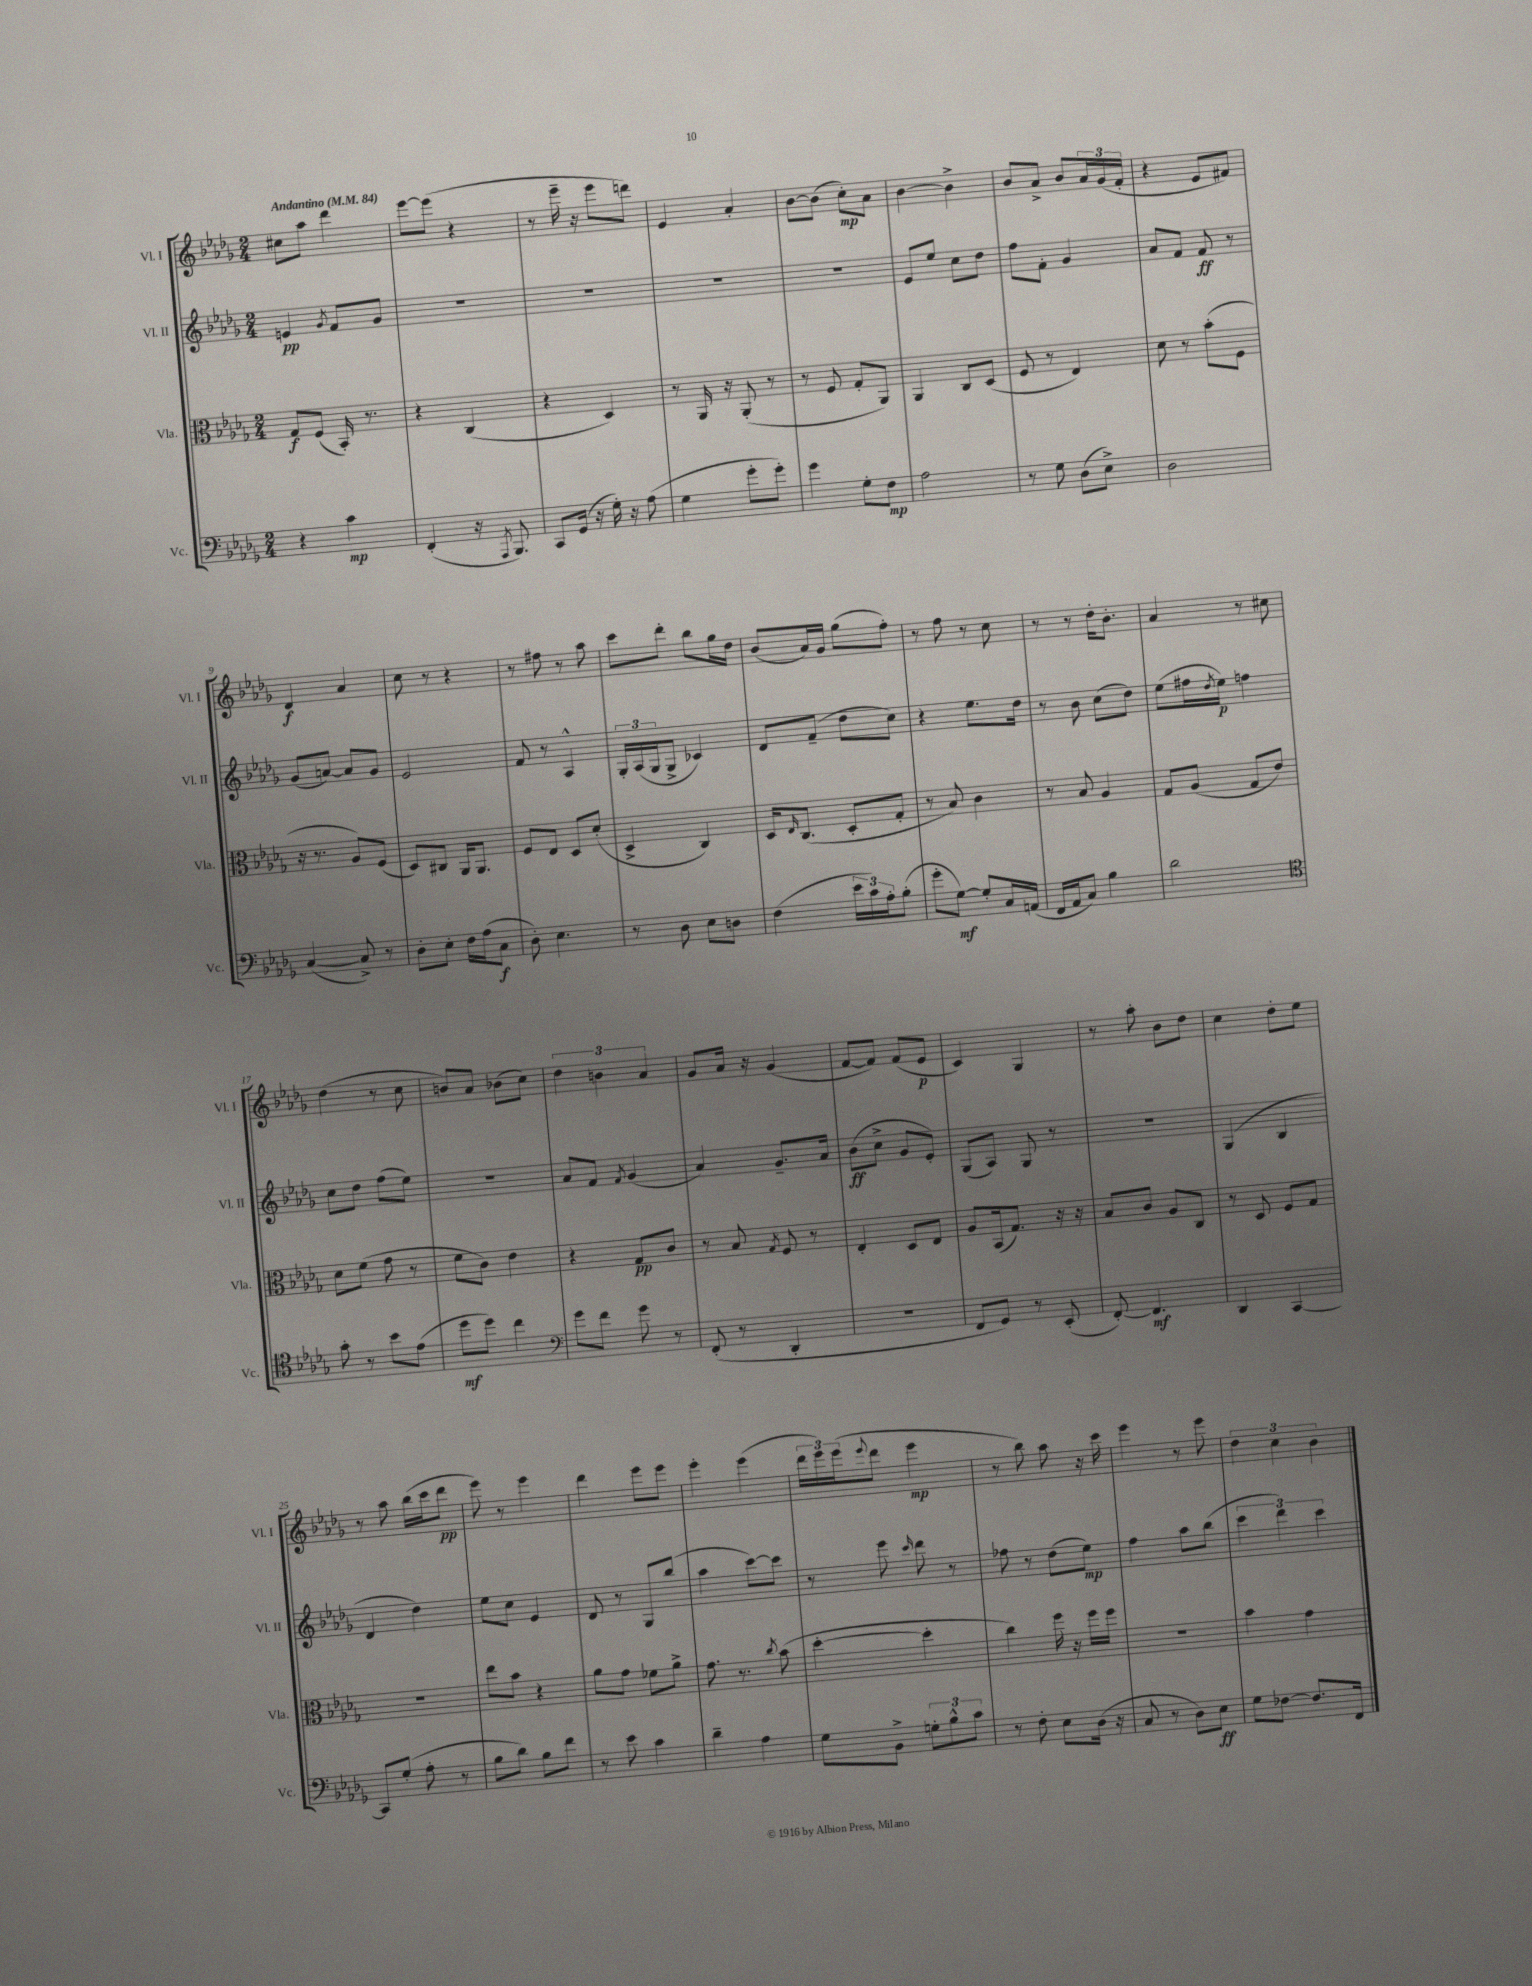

**kern	**dynam	**kern	**dynam	**kern	**dynam	**kern	**dynam
*part4	*part4	*part3	*part3	*part2	*part2	*part1	*part1
*staff4	*staff4	*staff3	*staff3	*staff2	*staff2	*staff1	*staff1
*I"Vc.	*	*I"Vla.	*	*I"Vl. II	*	*I"Vl. I	*
*I'Vc.	*	*I'Vla.	*	*I'Vl. II	*	*I'Vl. I	*
*clefF4	*	*clefC3	*	*clefG2	*	*clefG2	*
*k[b-e-a-d-g-]	*	*k[b-e-a-d-g-]	*	*k[b-e-a-d-g-]	*	*k[b-e-a-d-g-]	*
*M2/4	*	*M2/4	*	*M2/4	*	*M2/4	*
*MM84	*	*MM84	*	*MM84	*	*MM84	*
=1	=1	=1	=1	=1	=1	=1	=1
!	!	!	!	!	!	!LO:TX:a:B:t=Andantino	!
4r	.	8G-/L	f	4en/	pp	8cc#X\L	.
.	.	(8F/J	.	.	.	8aa-\J	.
.	.	.	.	8qg-/	.	.	.
4c\	mp	16BB-'/)	.	8f/L	.	4ddd-\	.
.	.	8.r	.	.	.	.	.
.	.	.	.	8g-/J	.	.	.
=2	=2	=2	=2	=2	=2	=2	=2
(4FF'/	.	4r	.	2r	.	[8eee-\L	.
.	.	.	.	.	.	(8eee-\J]	.
16r	.	(4C/	.	.	.	4r	.
8qAAA-/	.	.	.	.	.	.	.
8.BBB-/)	.	.	.	.	.	.	.
=3	=3	=3	=3	=3	=3	=3	=3
8CC/L	.	4r	.	2r	.	8r	.
(16GG-/Jk	.	.	.	.	.	16eee-~\	.
16r	.	.	.	.	.	16r	.
16G-'\)	.	4D-/)	.	.	.	8eee-\L	.
16r	.	.	.	.	.	.	.
(8A-\	.	.	.	.	.	8dddn\J)	.
=4	=4	=4	=4	=4	=4	=4	=4
4G-\	.	8r	.	2r	.	4e-/	.
.	.	16AA-/	.	.	.	.	.
.	.	16r	.	.	.	.	.
8g-'\L	.	(8AA-'/	.	.	.	4a-'/	.
8g-'\J)	.	8r	.	.	.	.	.
=5	=5	=5	=5	=5	=5	=5	=5
4g-\	.	8r	.	2r	.	[8b-\L	.
.	.	8F/	.	.	.	(8b-\J]	.
8G-'\L	.	8G-'/L	.	.	.	8cc'\L)	mp
8F\J	mp	8AA-/J)	.	.	.	8a-\J	.
=6	=6	=6	=6	=6	=6	=6	=6
2A-\	.	4AA-/	.	8e-/L	.	[4b-\	.
.	.	.	.	8ee-/J	.	.	.
.	.	8C/L	.	8cc\L	.	4b-^\]	.
.	.	(8D-/J	.	8dd-\J	.	.	.
=7	=7	=7	=7	=7	=7	=7	=7
8r	.	8F/	.	8ff\L	.	8b-/L	.
8G-\	.	8r	.	8f'\J	.	8a-^/J	.
(8D-\L	.	4E-/)	.	4g-/	.	8b-/L	.
8E-^\J)	.	.	.	.	.	24a-/L	.
.	.	.	.	.	.	(24g-/	.
.	.	.	.	.	.	24f'/JJ	.
=8	=8	=8	=8	=8	=8	=8	=8
2D-\	.	8d-\	.	8a-/L	.	4r	.
.	.	8r	.	8f/J	.	.	.
.	.	(8b-'\L	.	8f/	ff	8e-/L	.
.	.	8F\J	.	8r	.	8f#X/J)	.
!!LO:LB:g=z
=9	=9	=9	=9	=9	=9	=9	=9
([4C/	.	16r	.	(8g-/L	.	4d-/	f
.	.	8.r	.	.	.	.	.
.	.	.	.	[8an/J)	.	.	.
8C^/])	.	8A-/L)	.	8a/L]	.	4a-/	.
8r	.	(8F/J	.	8g-/J	.	.	.
=10	=10	=10	=10	=10	=10	=10	=10
8D-'\L	.	8D-/L)	.	2e-/	.	8cc\	.
8E-'\J	.	8C#X/J	.	.	.	8r	.
16F\LL	.	16AA-/KL	.	.	.	4r	.
(16A-\J	.	8.AA-/J	.	.	.	.	.
8C\J	f	.	.	.	.	.	.
=11	=11	=11	=11	=11	=11	=11	=11
8D-'\)	.	8F/L	.	8f/	.	8r	.
4.E-\	.	8E-/J	.	8r	.	8ff#X\	.
.	.	8D-/L	.	4A-^^/	.	8r	.
.	.	(8d-'/J	.	.	.	8aa-\	.
=12	=12	=12	=12	=12	=12	=12	=12
8r	.	4D-^/	.	24G-'/LL	.	8ccc\L	.
.	.	.	.	(24A-/	.	.	.
.	.	.	.	24G-/J	.	.	.
8D-\	.	.	.	8G-^/J	.	8ddd-'\J	.
8E-\L	.	4C/)	.	4c-X/)	.	8bb-\L	.
8Dn\J	.	.	.	.	.	16gg-\L	.
.	.	.	.	.	.	16dd-\JJ	.
=13	=13	=13	=13	=13	=13	=13	=13
(4F\	.	16D-/KL	.	8d-/L	.	(8b-/L	.
.	.	16qqE-/	.	.	.	.	.
.	.	(8.C/J	.	.	.	.	.
.	.	.	.	(8f~/J	.	16a-/L)	.
.	.	.	.	.	.	16g-/JJ	.
24e-\LL	.	8D-'/L	.	8dd-\L	.	(8gg-\L	.
24c\)	.	.	.	.	.	.	.
24A-'\J	.	.	.	.	.	.	.
(8B-'\J	.	8G-'/J	.	8cc\J)	.	8ff'\J)	.
=14	=14	=14	=14	=14	=14	=14	=14
8g-'\L	.	8r	.	4r	.	8r	.
[8G-\J)	mf	8B-/)	.	.	.	8ff\	.
8G-'/L]	.	4c\	.	8.ee-\L	.	8r	.
16C/L	.	.	.	.	.	8cc\	.
(16AAn/JJ	.	.	.	16dd-\Jk	.	.	.
=15	=15	=15	=15	=15	=15	=15	=15
16FF/LL	.	8r	.	8r	.	8r	.
16AA-/J	.	.	.	.	.	.	.
8C/J)	.	8B-/	.	8b-\	.	8r	.
4B-\	.	4A-/	.	(8cc\L	.	16dd-'\KL	.
.	.	.	.	.	.	8.b-'\J	.
.	.	.	.	8dd-\J)	.	.	.
=16	=16	=16	=16	=16	=16	=16	=16
2d-\	.	8G-/L	.	(8ee-\L	.	4a-/	.
.	.	(8A-/J	.	16ff#X\L	.	.	.
.	.	.	.	8qdd-/	.	.	.
.	.	.	.	16ee-\JJ)	p	.	.
.	.	8G-/L	.	4ffn\	.	8r	.
.	.	8e-/J)	.	.	.	8cc#X\	.
!!LO:LB:g=z
=17	=17	=17	=17	=17	=17	=17	=17
*clefC4	*	*	*	*	*	*	*
8g-'\	.	8d-\L	.	8cc\L	.	(4dd-\	.
8r	.	(8f\J	.	8dd-\J	.	.	.
8b-\L	.	8g-\	.	(8ff\L	.	8r	.
(8e-\J	.	8r	.	8ee-\J)	.	8cc\	.
=18	=18	=18	=18	=18	=18	=18	=18
8dd-\L	mf	8f\L	.	2r	.	8bn/L)	.
8dd-\J)	.	8c\J)	.	.	.	8a-/J	.
4cc\	.	4e-\	.	.	.	(8b-X\L	.
.	.	.	.	.	.	8cc\J)	.
=19	=19	=19	=19	=19	=19	=19	=19
*clefF4	*	*	*	*	*	*	*
8g-\L	.	4r	.	8a-/L	.	6dd-\	.
8f\J	.	.	.	8f/J	.	.	.
.	.	.	.	.	.	6bn\	.
.	.	.	.	8qf/	.	.	.
8g-\	.	8G-/L	pp	(4g-/	.	.	.
.	.	.	.	.	.	6a-/	.
8r	.	8c/J	.	.	.	.	.
=20	=20	=20	=20	=20	=20	=20	=20
(8FF'/	.	8r	.	4a-/)	.	8g-/L	.
8r	.	8B-/	.	.	.	16a-/Jk	.
.	.	.	.	.	.	16r	.
.	.	8qG-/	.	.	.	.	.
4DD-'/	.	8F/	.	8.g-~/L	.	(4g-/	.
.	.	8r	.	.	.	.	.
.	.	.	.	16a-/Jk	.	.	.
=21	=21	=21	=21	=21	=21	=21	=21
2r	.	4E-'/	.	(8b-\L	ff	[8f/L	.
.	.	.	.	8cc^\J	.	8f/J])	.
.	.	8D-/L	.	8g-/L	.	(8f/L	.
.	.	8E-/J	.	8e-'/J)	.	8e-/J	p
=22	=22	=22	=22	=22	=22	=22	=22
8FF/L	.	8A-/L	.	(8G-/L	.	4c/)	.
8GG-/J)	.	(16BB-/k	.	8A-/J)	.	.	.
.	.	8.G-/J)	.	.	.	.	.
8r	.	.	.	8G-/	.	4G-/	.
(8EE-'/	.	16r	.	8r	.	.	.
.	.	16r	.	.	.	.	.
=23	=23	=23	=23	=23	=23	=23	=23
[8FF'/)	.	8B-/L	.	2r	.	8r	.
4.FF/]	mf	8c/J	.	.	.	8aa-'\	.
.	.	8A-/L	.	.	.	8b-\L	.
.	.	8C/J	.	.	.	8dd-\J	.
=24	=24	=24	=24	=24	=24	=24	=24
4DD-/	.	8r	.	(4G-/	.	4cc\	.
.	.	8D-/	.	.	.	.	.
[4CC/	.	8F/L	.	4B-/	.	8dd-'\L	.
.	.	8G-/J	.	.	.	8ee-\J	.
!!LO:LB:g=z
=25	=25	=25	=25	=25	=25	=25	=25
8CC/L]	.	2r	.	4d-/	.	8r	.
(8G-'/J	.	.	.	.	.	8aa-\	.
8A-'\	.	.	.	4dd-\)	.	(16bb-\LL	.
.	.	.	.	.	.	16ccc\J	.
8r	.	.	.	.	.	8ddd-\J	pp
=26	=26	=26	=26	=26	=26	=26	=26
8B-\L	.	8ee-\L	.	8ee-\L	.	8eee-\)	.
8d-\J)	.	8b-\J	.	8cc\J	.	8r	.
8B-\L	.	4r	.	4e-/	.	4eee-\	.
8f\J	.	.	.	.	.	.	.
=27	=27	=27	=27	=27	=27	=27	=27
8r	.	8a-\L	.	8d-/	.	4ddd-\	.
8e-\	.	8g-\J	.	8r	.	.	.
4c\	.	8f-X\L	.	8G-/L	.	8eee-\L	.
.	.	8a-^\J	.	(8bb-/J	.	8eee-\J	.
=28	=28	=28	=28	=28	=28	=28	=28
4d-~\	.	8.g-\	.	4aa-\	.	4eee-'\	.
.	.	8.r	.	.	.	.	.
4A-\	.	.	.	[8ccc\L)	.	(4eee-\	.
.	.	8qcc/	.	.	.	.	.
.	.	(8b-\	.	8ccc\J]	.	.	.
=29	=29	=29	=29	=29	=29	=29	=29
8G-\L	.	[4dd-'\	.	8r	.	24ddd-\LL	.
.	.	.	.	.	.	24eee-\)	.
.	.	.	.	.	.	(24eee-\J	.
.	.	.	.	.	.	8qqeee-/	.
8BB-^\J	.	.	.	8eee-\	.	8ddd-\J	.
.	.	.	.	16qqccc/	.	.	.
12Gn'\L	.	4dd-'\]	.	8ddd-\	.	4eee-\	mp
12B-^^\	.	.	.	.	.	.	.
.	.	.	.	8r	.	.	.
12c\J	.	.	.	.	.	.	.
=30	=30	=30	=30	=30	=30	=30	=30
8r	.	4cc\)	.	8ff-X\	.	8r	.
8F'\	.	.	.	8r	.	8bb-\)	.
8E-\L	.	16ff\	.	(8dd-\L	.	8aa-\	.
.	.	16r	.	.	.	.	.
(16D-\Jk	.	16ff\LL	.	8ee-\J)	mp	16r	.
16r	.	16ff\JJ	.	.	.	16ccc\	.
=31	=31	=31	=31	=31	=31	=31	=31
8C/	.	2r	.	4ff\	.	4eee-\	.
8r	.	.	.	.	.	.	.
8D-\L)	.	.	.	8aa-\L	.	8r	.
8E-\J	ff	.	.	(8bb-\J	.	8eee-\	.
=32	=32	=32	=32	=32	=32	=32	=32
8G-\L	.	4b-\	.	6ccc\	.	6dd-\	.
[8F-X\J	.	.	.	.	.	.	.
.	.	.	.	6ddd-\)	.	6cc\	.
8.F-/L]	.	4g-\	.	.	.	.	.
.	.	.	.	6ccc\	.	6b-\	.
16FF/Jk	.	.	.	.	.	.	.
==	==	==	==	==	==	==	==
*-	*-	*-	*-	*-	*-	*-	*-
